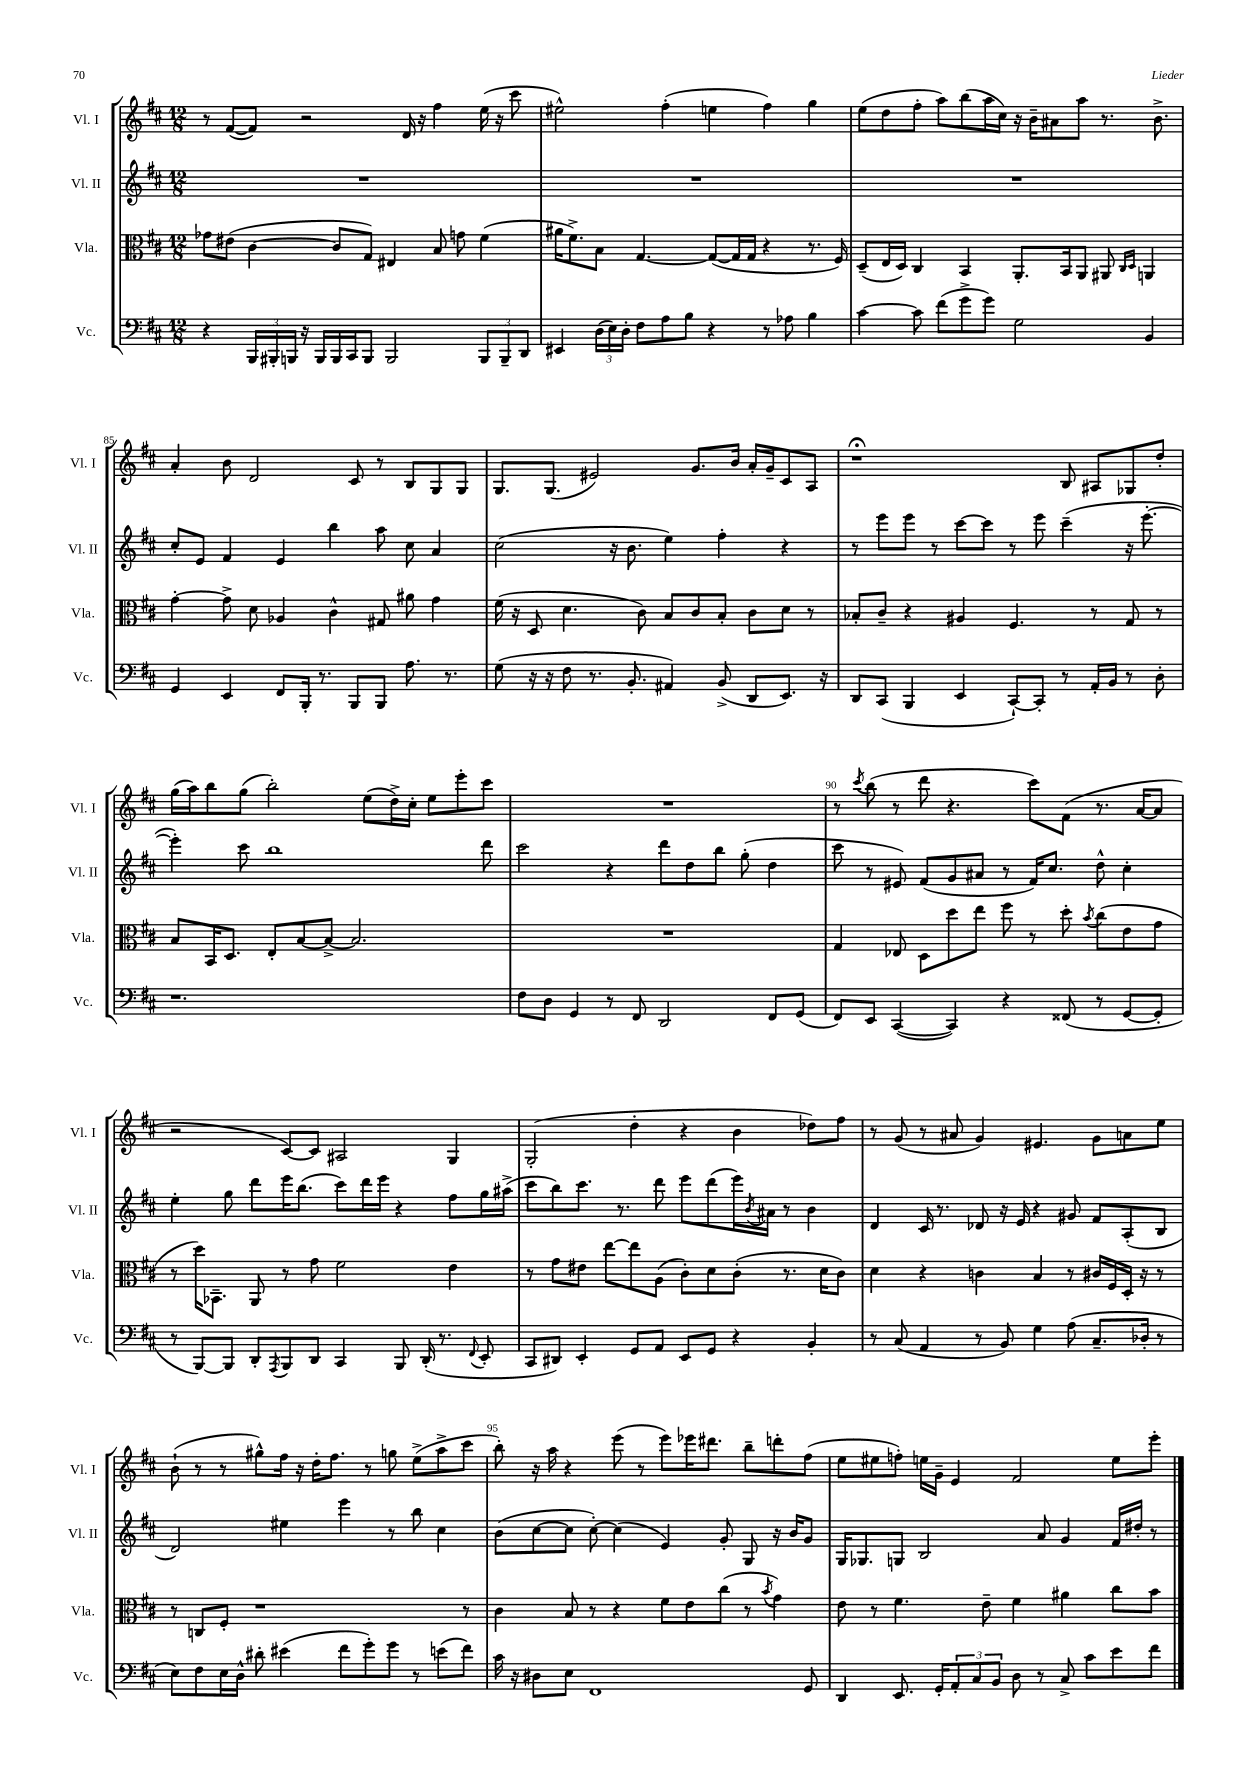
<<
\new StaffGroup <<
\new Staff = "s0" \with { instrumentName = "Vl. I" shortInstrumentName = "Vl. I" } {
    \clef treble \key d \major \numericTimeSignature \time 12/8
    r8 fis'8~( fis'8) r2 d'16 r16 fis''4 e''16( r16 cis'''8 |
    eis''2-^) fis''4-.( e''4 fis''4) g''4 |
    e''8( d''8 fis''8-. a''8) b''8( a''16 cis''16) r16 b'16-- ais'8 a''8 r8. b'8.-> |
    a'4-. b'8 d'2 cis'8 r8 b8 g8 g8 |
    g8. g8.( eis'2) g'8. b'16 a'16-. g'16-- cis'8 a8 |
    r1\fermata b8 ais8 ges8 d''8-. |
    g''16( a''16) b''8 g''8( b''2-.) e''8( d''16->) cis''16-. e''8 e'''8-. cis'''8 |
    R1. |
    r8 \acciaccatura { cis'''8 } b''8( r8 d'''8 r4. cis'''8) fis'8( r8. a'16~ a'8 |
    r2 cis'8~) cis'8 ais2 g4 |
    g2-.( d''4-. r4 b'4 des''8) fis''8 |
    r8 g'8( r8 ais'8 g'4) eis'4. g'8 a'8 e''8 |
    b'8-!( r8 r8 gis''8-^) fis''16 r16 d''16-. fis''8. r8 g''8 e''8->( a''8-> cis'''8 |
    b''8-.) r16 a''16 r4 e'''8( r8 e'''8) ees'''16 dis'''8. b''8-- d'''8-. fis''8( |
    e''8 eis''8 f''8-.) e''16 g'16-- e'4 fis'2 e''8 e'''8-. \bar "|." |
}
\new Staff = "s1" \with { instrumentName = "Vl. II" shortInstrumentName = "Vl. II" } {
    \clef treble \key d \major \numericTimeSignature \time 12/8
    R1. |
    R1. |
    R1. |
    cis''8-. e'8 fis'4 e'4 b''4 a''8 cis''8 a'4 |
    cis''2( r16 b'8. e''4) fis''4-. r4 |
    r8 e'''8 e'''8 r8 cis'''8~ cis'''8 r8 e'''8 cis'''4--( r16 e'''8.~-. |
    e'''4-.) cis'''8 b''1 d'''8 |
    cis'''2 r4 d'''8 d''8 b''8 g''8-.( d''4 |
    cis'''8 r8 eis'8) fis'8( g'8 ais'8 r8 fis'16) cis''8. d''8-^ cis''4-. |
    e''4-. g''8 d'''8 e'''16 b''8.( cis'''8) d'''16 e'''16 r4 fis''8 g''16 ais''16->( |
    cis'''8 b''8) cis'''8. r8. d'''8 e'''8 d'''8( e'''16) \acciaccatura { b'8 } ais'16 r8 b'4 |
    d'4 cis'16 r8. des'8 r16 e'16 r4 gis'8 fis'8 a8-.( b8 |
    d'2) eis''4 e'''4 r8 b''8 cis''4 |
    b'8( cis''8~ cis''8 cis''8~-.) cis''4( e'4) g'8-. g8 r16 b'16 g'8 |
    g16 ges8. g8 b2 a'8 g'4 fis'16 dis''16-. r8 \bar "|." |
}
\new Staff = "s2" \with { instrumentName = "Vla." shortInstrumentName = "Vla." } {
    \clef alto \key d \major \numericTimeSignature \time 12/8
    ges'8 eis'8( cis'4~ cis'8 g8) eis4 b8 g'8 fis'4( |
    ais'16 fis'8.->) b8 g4.~ g8~( g16 g16 r4 r8. fis16) |
    d8--( e16 d16) cis4 b,4 a,8.-. b,16 a,8 ais,8 \grace { cis16 d16 } a,4 |
    g'4~-. g'8-> d'8 aes4 cis'4-^ gis8 ais'8 g'4 |
    fis'16( r16 d8 d'4. cis'8) b8 cis'8 b8-. cis'8 d'8 r8 |
    bes8-. cis'8-- r4 ais4 fis4. r8 g8 r8 |
    b8 b,16 d8. e8-. b8~ b8~-> b2. |
    R1. |
    g4 ees8 d8 d''8 e''8 fis''8 r8 d''8-. \acciaccatura { b'8 } cis''8( e'8 g'8 |
    r8 d''16) bes,8.-- a,8 r8 g'8 fis'2 e'4 |
    r8 g'8 eis'8 e''8~ e''8 a8( cis'8-.) d'8 cis'8-.( r8. d'16 cis'8) |
    d'4 r4 c'4 b4 r8 cis'16 fis16 d16-. r16 r8 |
    r8 c8 fis8-. r1 r8 |
    cis'4 b8 r8 r4 fis'8 e'8 cis''8( r8 \acciaccatura { b'8 } g'4) |
    e'8 r8 fis'4. e'8-- fis'4 ais'4 cis''8 b'8 \bar "|." |
}
\new Staff = "s3" \with { instrumentName = "Vc." shortInstrumentName = "Vc." } {
    \clef bass \key d \major \numericTimeSignature \time 12/8
    r4 \tuplet 3/2 { b,,16 bis,,16-. b,,16 } r16 b,,16 b,,16 cis,16 b,,8 b,,2 \tuplet 3/2 { b,,8 b,,8-- d,8 } |
    eis,4 \tuplet 3/2 { d16( e16) d16-. } fis8 a8 b8 r4 r8 aes8 b4 |
    cis'4~ cis'8 fis'8( g'8-> g'8) g2 b,4 |
    g,4 e,4 fis,8 b,,16-. r8. b,,8 b,,8 a8. r8. |
    g8( r16 r16 fis8 r8. b,8.-. ais,4) b,8->( d,8 e,8.) r16 |
    d,8 cis,8( b,,4 e,4 cis,8~-!) cis,8-. r8 a,16-. b,16 r8 d8-. |
    r1. |
    fis8 d8 g,4 r8 fis,8 d,2 fis,8 g,8( |
    fis,8) e,8 cis,4~( cis,4) r4 fisis,8( r8 g,8~ g,8-. |
    r8 b,,8~) b,,8 d,8-. \acciaccatura { a,,8 } b,,8 d,8 cis,4 b,,8 d,16-.( r8. \appoggiatura { fis,8 } e,8-. |
    cis,8 dis,8) e,4-. g,8 a,8 e,8 g,8 r4 b,4-. |
    r8 cis8( a,4 r8 b,8) g4 a8( cis8.-- des16-. r8 |
    e8) fis8 e16 d16-^ dis'8-. eis'4( fis'8 g'8-.) g'8 r8 e'8( fis'8) |
    cis'16 r16 dis8 e8 fis,1 g,8 |
    d,4 e,8. g,16-. \tuplet 3/2 { a,8-. cis8 b,8 } d8 r8 cis8-> cis'8 e'8 fis'8 \bar "|." |
}
>>
>>
\layout { \context { \Score currentBarNumber = #82 \override BarNumber.break-visibility = ##(#f #t #t) barNumberVisibility = #(every-nth-bar-number-visible 5) } }
